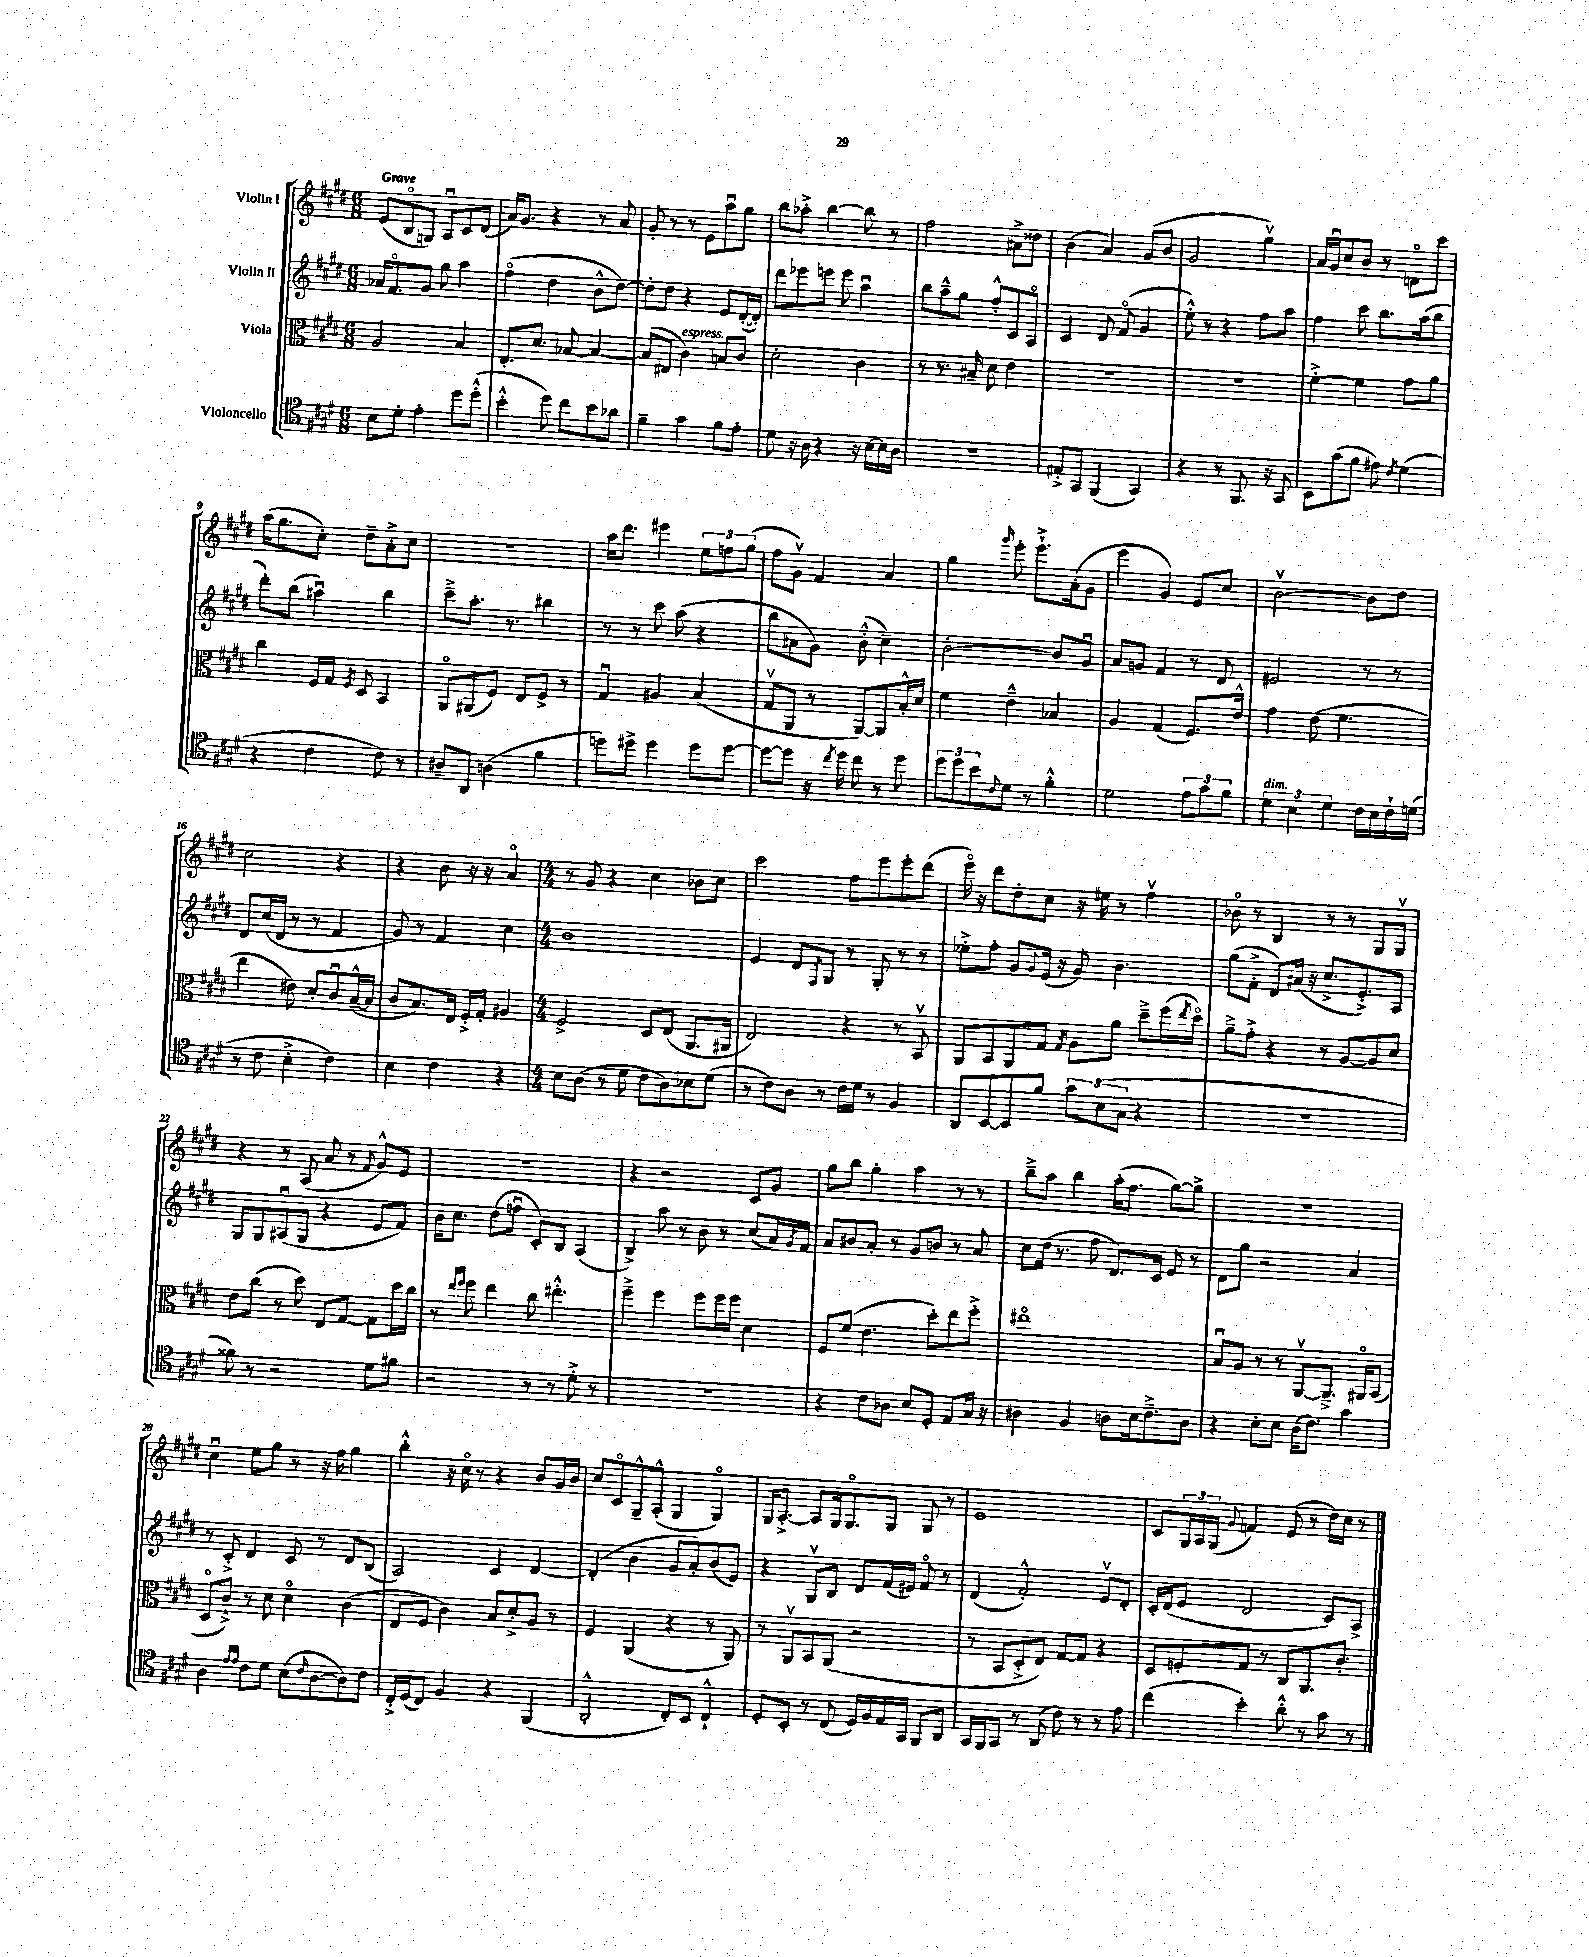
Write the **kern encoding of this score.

**kern	**kern	**kern	**kern
*staff4	*staff3	*staff2	*staff1
*clefC4	*clefC3	*clefG2	*clefG2
*k[f#c#g#d#]	*k[f#c#g#d#]	*k[f#c#g#d#]	*k[f#c#g#d#]
*M6/8	*M6/8	*M6/8	*M6/8
8B	2A	16a-	(8e
.	.	8.f#o	.
8d#'	.	.	8Bo
4e'	.	8g#	8G)
.	.	8gg#	8Au
8dd#	4B	4aa	8c#
(8dd#'^^	.	.	(8d#
=	=	=	=
4b'^^	8.E'	(4ff#o	16a)
.	.	.	8.g#
.	8.d#	.	.
8dd#)	.	4dd#	4r
8cc#	[8B-	.	.
8b	4B-_	8b^^	8r
8a-	.	[8dd#)	8a
=	=	=	=
4f#~	(8B-]	8dd#']	8g#'
.	8E#	8dd#	8r
4g#	4c#)	4r	8r
.	.	.	8e
8f#	8B	8e	8aau
8e'	8c#	([16d#'	8gg#
.	.	16d#'])	.
=	=	=	=
8d#	2d#'	8ddd#	8bb
16r	.	8eee-	8aa-'^
16A	.	.	.
4r	.	8eee	[4bb
.	.	8eee	.
16r	4c#	4aau	8bb]
[16B	.	.	.
16B]	.	.	8r
16A	.	.	.
=	=	=	=
2.r	8r	8bb	2ff#
.	8.r	8aa~^^	.
.	.	8gg#	.
.	16B#~	.	.
.	8d#	8ff#'^^	.
.	4e	8c#	8a#^
.	.	8Ao	8dd##
=	=	=	=
8E#'^	2.r	4c#	(4b
8GG#	.	.	.
(4FF#	.	8d#	4a)
.	.	(8f#o	.
4GG#)	.	4g#	(8g#
.	.	.	8b
=	=	=	=
4r	2.r	8ee'^^)	2g#
.	.	8r	.
8r	.	4r	.
8.FF#	.	.	.
.	.	8ff#	4gg#v)
16r	.	.	.
8GG#	.	8aa	.
=	=	=	=
8BB	[4f#'^	4ff#	16a
.	.	.	16g#u
(8g#	.	.	8cc#
8f#	4f#]	8ccc#	8b
8e#)	.	8.bb	8r
8qc#	.	.	.
(4d#	8g#	.	8do
.	.	(16aa	.
.	8a	8bb	8ccc#
=	=	=	=
4r	4cc#	8ddd#')	(16aa
.	.	.	8.gg#
.	.	(8bb	.
4c#	16F#	4aa#u)	8cc#')
.	16G#	.	.
.	8qF#	.	.
.	8D#	.	8dd#~
8c#)	4BB	4bb	8a'^
8r	.	.	8cc#
=	=	=	=
8A#~	8AAo	8ccc#~^	2.r
8AA	(8AA#	8.aa'	.
(4A	8F#)	.	.
.	.	8.r	.
.	8E	.	.
4f#	8F#^	4bb#	.
.	8r	.	.
=	=	=	=
8dd)	4G#u	8r	16aa
.	.	.	8.ddd#
8dd#^	.	8r	.
4dd#	4A#	8ccc#	4eee#
.	.	(8aa	.
8dd#	(4B	4r	12ee
.	.	.	12ff
[8dd#	.	.	.
.	.	.	(12gg#
=	=	=	=
8dd#_	8G#v	8bb	8ff#
8dd#]	8AA	8a#	8g#v)
16r	8r	8g#)	4f#
8qcc#	.	.	.
16dd#	.	.	.
8cc#	[8AA)	(8b'^^	.
8r	8AA]	4cc#~)	4a
8dd#	16B'^^	.	.
.	16d#	.	.
=	=	=	=
12dd#	4f#	[2b'	4gg#
12dd#	.	.	.
12b	.	.	.
8qqc#	.	.	16qqggg#
8d#	4e~^^	.	8eee'
8r	.	.	8.eee`^
4f#'^^	4B-	8b]	.
.	.	.	(16a'
.	.	8g#u	8g#
=	=	=	=
2d#	4A	8a	4eee
.	.	8g	.
.	(4G#	4f#	4g#)
12e	8.F#)	8r	8e
12g#	.	.	.
.	.	8d#	8cc#
12f#	.	.	.
.	16e^^	.	.
=	=	=	=
6d#	4g#	2e#	[2bv
6B	.	.	.
.	(8e	.	.
6d#	.	.	.
.	4.f#	.	.
16c#	.	8r	8b]
16B	.	.	.
16c#`	.	8r	8dd#
(16d	.	.	.
=	=	=	=
8r	4ee	8d#	2cc#
8c#	.	(16cc#	.
.	.	16d#	.
4B'^	8e#)	8r	.
.	8d#'	8r	.
4c#)	8c#u	4f#	4r
.	([16B~^^	.	.
.	16B]	.	.
=	=	=	=
4B	8c#	8g#)	4r
.	8.B)	8r	.
4c#	.	4f#	8b
.	16E	.	.
.	16F#'^	.	16r
.	16G#'	.	16r
4r	4A#	4cc#	4ao
=	=	=	=
*M4/4	*M4/4	*M4/4	*M4/4
8B	2F#^	1b	8r
(8A	.	.	8g#
8r	.	.	4r
8d#	.	.	.
8c#	8D#	.	4cc#
8A)	(8E	.	.
8B-	8.AA	.	8b-
(8d#	.	.	8cc#
.	16AA#	.	.
=	=	=	=
8r	2E)	4e	2ccc#
8c#)	.	.	.
8A	.	8d#	.
.	.	8qF#	.
8r	.	8G#	.
16c#	4r	8r	8ff#
16d#	.	.	.
8r	.	8G#'	8eee
4F#	8r	8r	8eee'
.	8BBv	8r	(8ddd#
=	=	=	=
8AA	8AA	8ee-'^	16eeeo)
.	.	.	16r
[8BB	8BB	8ff#'	8ddd#
8BB]	8AA	8g#	8dd#'
.	.	8qqg#	.
8f#	8G#	(16e	8cc#
.	.	16r	.
.	8qG#	.	.
12g#	8A	8g#)	16r
.	.	.	16ee#
(12B	.	.	.
.	8a	4.b	8r
12G#	.	.	.
4r	8dd#~^	.	4ff#v
.	(16ff#	.	.
.	8qee	.	.
.	16dd#o)	.	.
=	=	=	=
1r	8a~^	(8gg#	8b-o
.	8g#'^	8f#'^	8r
.	4r	8d#)	4B
.	.	(16a#	.
.	.	16r	.
.	8r	8.cc#^	8r
.	[8A	.	8r
.	.	8.e'^)	.
.	8A]	.	8G#
.	8d#	8A	8G#v
=	=	=	=
8f##)	8e	8G#	4r
8r	(8cc#	8G#	.
2r	8r	(8A#u	8r
.	8dd#)	8G#	(8A
.	8E	4r	8a
.	[8G#	.	8r
.	.	.	8qqf#
8d#	8G#]	8e	8g#^^)
8f#	16dd#	8f#)	8e
.	16cc#	.	.
=	=	=	=
2r	8r	16b	1r
.	.	8.cc#	.
.	16qqee	.	.
.	16qqff#	.	.
.	8ff#	.	.
.	4ee	(8dd#	.
.	.	8ffu	.
8r	8cc#	8c#')	.
8r	4.ee#'^^	8B	.
8d#'^	.	(4A	.
8r	.	.	.
=	=	=	=
1r	4ff#~^	4B^)	4r
.	4ff#	8aa	2r
.	.	8r	.
.	8ff#	8b	.
.	16ff#	8r	.
.	16ff#	.	.
.	4d#	(8cc#	8c#
.	.	16a)	8g#
.	.	8qg#	.
.	.	16f#	.
=	=	=	=
4r	8F#	8a	8gg#
.	(8f#	8b#	8bb
8c#	4.e	8a'	4gg#'
8A-	.	8r	.
8B	.	8g#	4aa
8D#'	8dd#')	8b	.
8E	8ee	8r	8r
16G#	8ff#'^	8a	8r
16r	.	.	.
=	=	=	=
4A#	1ee#o	8cc#	8bb~^
.	.	(16dd#	8aa
.	.	8.r	.
4F#	.	.	4bb
.	.	8ff#	.
8A	.	8.d#)	(16aa'
.	.	.	8.ff#
16B	.	.	.
8.c#~^	.	16c#	.
.	.	8e	[8gg#)
8A	.	8r	8gg#^]
=	=	=	=
4r	8Bu	8d#	1r
.	8A	8gg#	.
8B'	8r	2r	.
8B	8r	.	.
(16A	[8AAv	.	.
8.c#)	.	.	.
.	8.AA~^]	.	.
4g#	.	4a	.
.	16AA#o	.	.
.	(8BB	.	.
=	=	=	=
4A	8D#o	8r	4cc#u
.	8c#`^)	8c#'^	.
16qqe	.	.	.
16qqe	.	.	.
8c#	8r	4d#	8ee
8d#	8d#	.	8gg#
(8B	4d#o	8c#	8r
16qqc#	.	.	.
[8A	.	8r	16r
.	.	.	16ff#
8A])	(4c#	8d#	4gg#
8c#	.	(8B	.
=	=	=	=
16C#'^	8E	2A)	4bb'^^
(16D#	.	.	.
8C#)	8F#	.	.
4F#	4c#)	.	16r
.	.	.	16cc#o
.	.	.	8r
4r	8B	4c#	4r
.	8d#'^	.	.
(4FF#	8A	[4d#	8b
.	8r	.	16g#
.	.	.	16b
=	=	=	=
2AA'^^	4F#	(4d#']	8cc#
.	.	.	8c#o
.	(4AA	4b	8G#~^^
.	.	.	(8A'^^
8C#')	4r	8g#	4G#
8BB	.	8a')	.
4C#`^^	8r	(8b	4G#o)
.	8AA)	8e)	.
=	=	=	=
8D#'	8r	4r	16G#
.	.	.	[8.A'^
8BB'	8AAv	.	.
8r	8BB	8G#v	8A]
(8C#	(8AA	8B	16G#
.	.	.	8.G#o
16D#)	2r	8d#	.
16F#	.	.	.
16E	.	(16f#	8G#
16GG#	.	16e#)	.
8FF#	.	8f#o	8G#
8AA	.	8r	8r
=	=	=	=
16GG#	8r	(4d#	1e
16FF#	.	.	.
8GG#	8BB	.	.
8r	8D#'^	2f#'^^)	.
(8AA	8E)	.	.
8c#)	[8G#	.	.
8r	8G#]	.	.
8r	4r	8ev	.
8e	.	8d#'	.
=	=	=	=
(4cc#	8D#	16c#'	8c#
.	.	(16d#	.
.	8F'	8e	24G#
.	.	.	24A
.	.	.	(24G#
.	.	.	8qqg#
4b')	8G#	2d#	4f)
.	8r	.	.
8a'^^	8C#	.	(8e
8r	8.AA	.	8r
8g#	.	8c#)	16dd#)
.	8.c#'	.	16cc#
8r	.	8A^	8r
==	==	==	==
*-	*-	*-	*-
